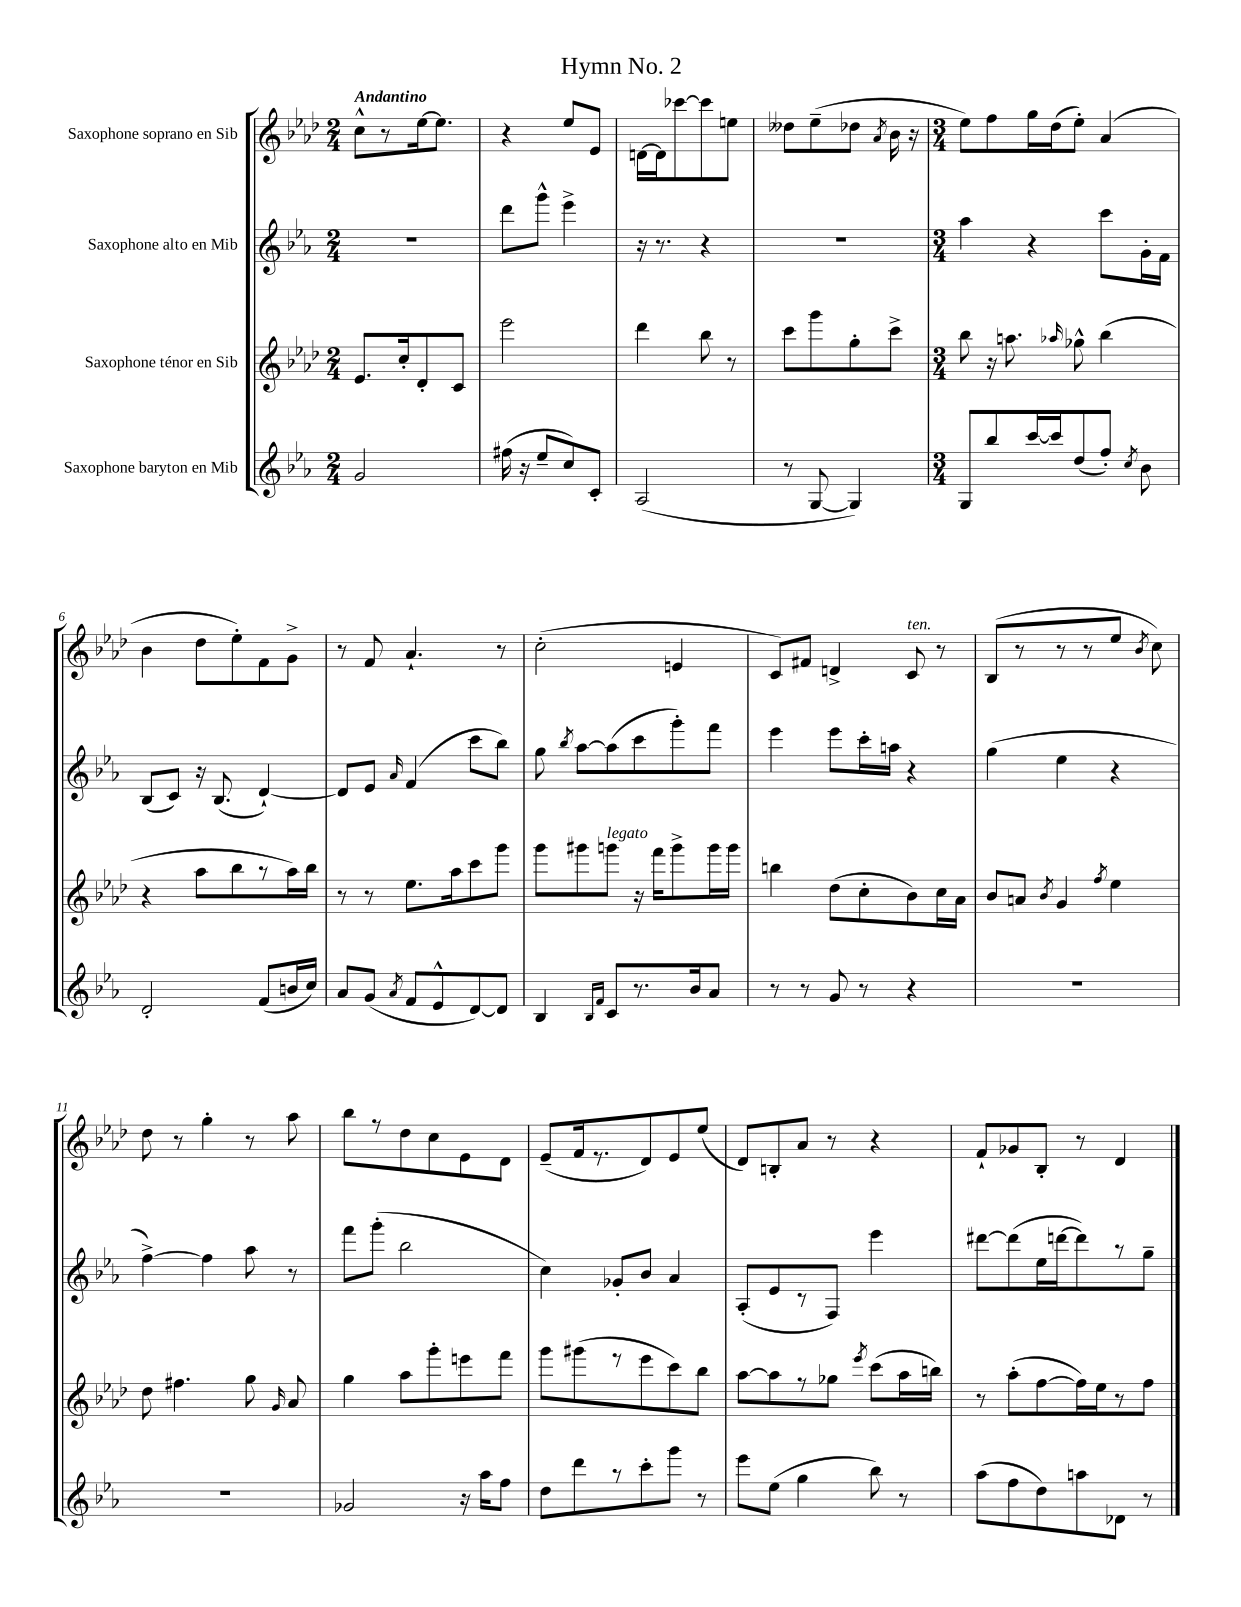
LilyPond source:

\header { title = "Hymn No. 2" }
<<
\new StaffGroup <<
\new Staff = "s0" \with { instrumentName = "Saxophone soprano en Sib" } {
    \clef treble \key aes \major \numericTimeSignature \time 2/4 \tempo "Andantino"
    \autoBeamOff c''8[-^ r8 ees''16~ ees''8.] |
    r4 ees''8[ ees'8] |
    d'16[~ d'16 ces'''8~ ces'''8 e''8] |
    deses''8[ ees''8--( des''8] \acciaccatura { aes'8 } bes'16 r16 |
    \numericTimeSignature \time 3/4 ees''8[) f''8 g''16 des''16( ees''8]-.) aes'4( |
    bes'4 des''8[ ees''8-.) f'8 g'8]-> |
    r8 f'8 aes'4.-! r8 |
    c''2-.( e'4 |
    c'8[) fis'8] d'4-> c'8^\markup { \italic "ten." } r8 |
    bes8[( r8 r8 r8 ees''8] \acciaccatura { bes'8 } c''8) |
    des''8 r8 g''4-. r8 aes''8 |
    bes''8[ r8 des''8 c''8 ees'8 des'8] |
    ees'8[--( f'16 r8. des'8) ees'8 ees''8]( |
    des'8[) b8-. aes'8] r8 r4 |
    f'8[-! ges'8 bes8]-. r8 des'4 \bar "|." |
}
\new Staff = "s1" \with { instrumentName = "Saxophone alto en Mib" } {
    \clef treble \key ees \major \numericTimeSignature \time 2/4
    \autoBeamOff R2 |
    d'''8[ g'''8]-^ ees'''4-> |
    r16 r8. r4 |
    r2 |
    \numericTimeSignature \time 3/4 aes''4 r4 c'''8[ g'16-. f'16] |
    bes8[( c'8]) r16 bes8.( d'4~-!) |
    d'8[ ees'8] \grace { aes'16 } f'4( c'''8[ bes''8]) |
    g''8 \acciaccatura { bes''8 } aes''8[~ aes''8( c'''8 g'''8-.) f'''8] |
    ees'''4 ees'''8[ c'''16-. a''16] r4 |
    g''4( ees''4 r4 |
    f''4~->) f''4 aes''8 r8 |
    f'''8[ g'''8]-.( bes''2 |
    c''4) ges'8[-. bes'8] aes'4 |
    aes8[-.( ees'8 r8 f8]) ees'''4 |
    dis'''8[~ dis'''8( ees''16 d'''16~ d'''8) r8 g''8]-- \bar "|." |
}
\new Staff = "s2" \with { instrumentName = "Saxophone ténor en Sib" } {
    \clef treble \key aes \major \numericTimeSignature \time 2/4
    \autoBeamOff ees'8.[ c''16-. des'8-. c'8] |
    ees'''2 |
    des'''4 bes''8 r8 |
    c'''8[ g'''8 g''8-. c'''8]-> |
    \numericTimeSignature \time 3/4 bes''8 r16 a''8. \grace { aes''16 } ges''8-^ bes''4( |
    r4 aes''8[ bes''8 r8 aes''16) bes''16] |
    r8 r8 ees''8.[ aes''16 c'''8 g'''8] |
    g'''8[ gis'''8 g'''8]^\markup { \italic "legato" } r16 f'''16[ g'''8-> g'''16 g'''16] |
    b''4 des''8[( c''8-. bes'8) c''16 aes'16] |
    bes'8[ a'8] \acciaccatura { bes'8 } g'4 \acciaccatura { f''8 } ees''4 |
    des''8 fis''4. g''8 \grace { g'16 } aes'8 |
    g''4 aes''8[ g'''8-. e'''8 f'''8] |
    g'''8[ gis'''8( r8 ees'''8 c'''8) bes''8] |
    aes''8[~ aes''8 r8 ges''8] \acciaccatura { ees'''8 } c'''8[( aes''16 b''16]) |
    r8 aes''8[-.( f''8~ f''16) ees''16 r8 f''8] \bar "|." |
}
\new Staff = "s3" \with { instrumentName = "Saxophone baryton en Mib" } {
    \clef treble \key ees \major \numericTimeSignature \time 2/4
    \autoBeamOff g'2 |
    fis''16( r16 ees''8[-- c''8) c'8]-. |
    aes2( |
    r8 g8~ g4) |
    \numericTimeSignature \time 3/4 g8[ bes''8 c'''16~ c'''16 d''8( f''8]-.) \acciaccatura { c''8 } bes'8 |
    d'2-. f'8[( b'16 c''16]) |
    aes'8[ g'8]( \acciaccatura { aes'8 } f'8[ ees'8-^ d'8~) d'8] |
    bes4 \grace { bes16[ f'16] } c'8[ r8. bes'16 aes'8] |
    r8 r8 g'8 r8 r4 |
    R2. |
    R2. |
    ges'2 r16 aes''16[ f''8] |
    d''8[ d'''8 r8 c'''8-. g'''8] r8 |
    ees'''8[ ees''8]( g''4 bes''8) r8 |
    aes''8[( f''8 d''8) a''8 des'8] r8 \bar "|." |
}
>>
>>
